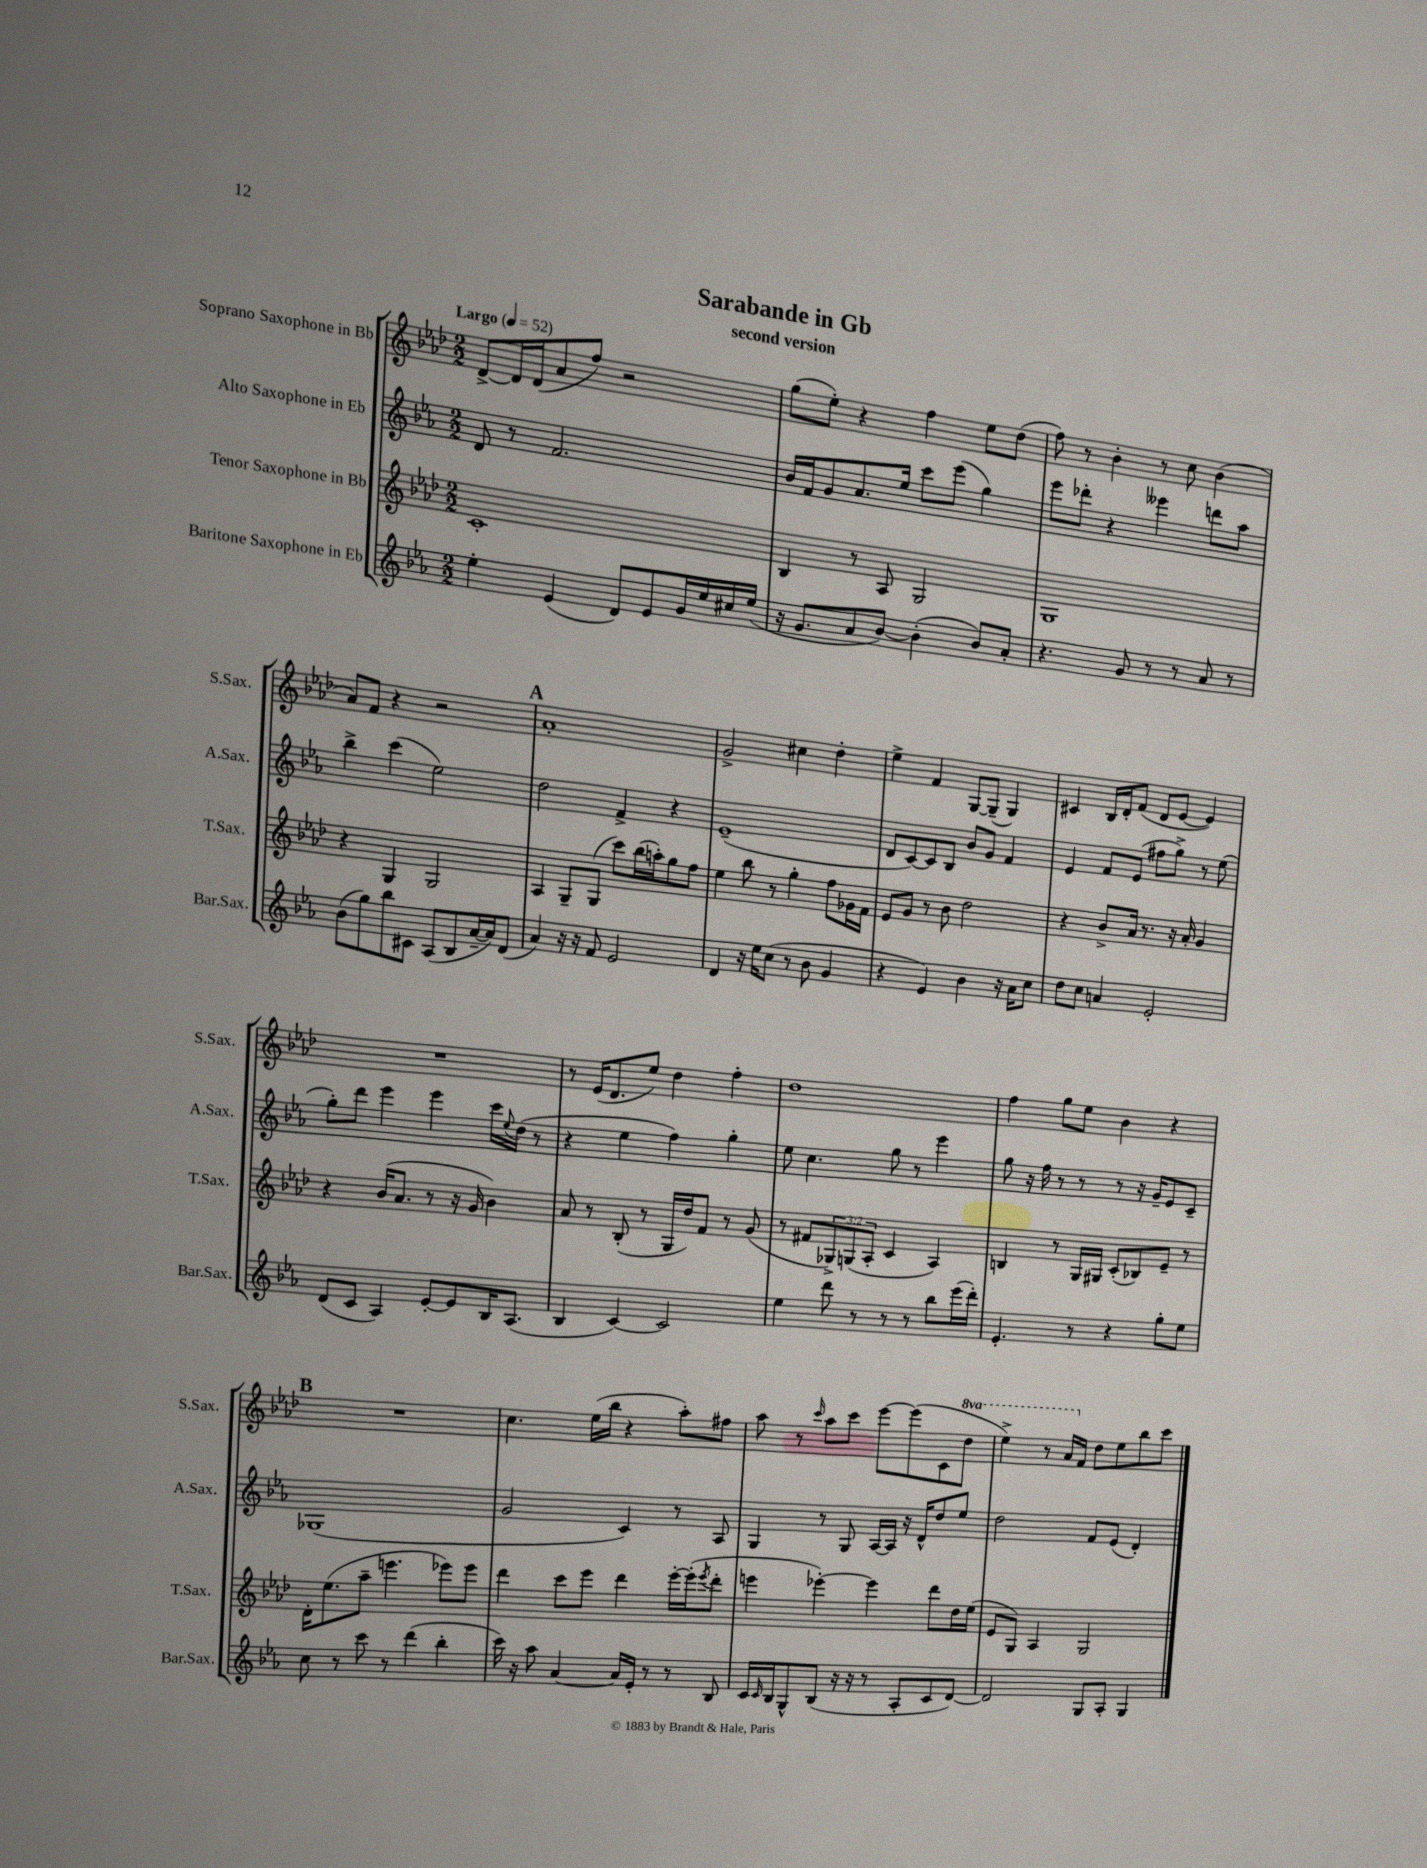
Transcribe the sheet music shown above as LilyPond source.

\header { title = "Sarabande in Gb" subtitle = "second version" }
<<
\new StaffGroup <<
\new Staff = "s0" \with { instrumentName = "Soprano Saxophone in Bb" shortInstrumentName = "S.Sax." } {
    \clef treble \key aes \major \numericTimeSignature \time 2/2 \set Staff.ottavationMarkups = #ottavation-simple-ordinals \tempo "Largo" 4 = 52
    des'8~-> des'16 des'16( aes'8 f''8) r2 |
    g''8( ees''8-.) r4 f''4 ees''8 des''8( |
    f''8) r8 bes'4-. r8 c''8 bes'4( |
    aes'8) f'8 r4 r2 |
    \mark \markup { \bold "A" } aes'1-. |
    g'2-> cis''4 des''4-. |
    ees''4-> f'4 g8~ g8--( g4) |
    cis'4 bes16 des'16-. f'8( des'8 ees'8~ ees'4) |
    R1 |
    r8 ees'16( des'8. ees''8) des''4 f''4-. |
    des''1 |
    f''4 g''8 ees''8 bes'4 r4 |
    \mark \markup { \bold "B" } R1 |
    c''4. ees''16( bes''16 r4 aes''8-.) fis''8 |
    aes''8 r8 \grace { c'''16 } aes''8 c'''8 ees'''8~ ees'''8( c'8 \ottava #1 des'''8 |
    ees'''4->) r8 aes''16 \ottava #0 f'16 des''8 ees''8 bes''8 c'''8 \bar "|." |
}
\new Staff = "s1" \with { instrumentName = "Alto Saxophone in Eb" shortInstrumentName = "A.Sax." } {
    \clef treble \key ees \major \numericTimeSignature \time 2/2
    d'8 r8 f'2. |
    bes'16 f'16 g'8 aes'8. ees''16 c'''8 ees'''8( g''4) |
    ees'''8 des'''8-. r4 eeses'''4 d'''8 aes''8 |
    bes''4-> c'''4( ees''2) |
    \mark \markup { \bold "A" } d''2 f'4-> r4 |
    ees'1--( |
    d'8 c'8~) c'8 bes8 bes'8 g'8 f'4 |
    ees'4 f'8 ees'8( fis''8 g''8->) r8 ees''8( |
    g''8-.) d'''8 ees'''4 ees'''4 c'''16 \appoggiatura { ees''8 } d''16( r8 |
    r4 ees''4 f''4) g''4-. |
    ees''8 c''4. g''8 r8 ees'''4 |
    g''8 r16 f''16 r8 r8 r8 r16 g'16-- ees'8 c'8-- |
    \mark \markup { \bold "B" } ges1( |
    g'2 c'4) r8 aes8 |
    g4 r8 g8 aes16~ aes16 r16 d'16-^ d''8 ees''8 |
    d''2 f'8 ees'8( d'4-.) \bar "|." |
}
\new Staff = "s2" \with { instrumentName = "Tenor Saxophone in Bb" shortInstrumentName = "T.Sax." } {
    \clef treble \key aes \major \numericTimeSignature \time 2/2 \override Staff.TupletNumber.text = #tuplet-number::calc-fraction-text
    c'1-. |
    bes4 r8 aes8 g2 |
    g1 |
    r4 g4 g2 |
    \mark \markup { \bold "A" } aes4 g8-- g8( c'''8) bes''16( a''16-.) g''8 f''8 |
    ees''4 bes''8 r8 g''4-. f''8 ges'16 f'16 |
    ees'8 g'8 r8 bes'8 des''2 |
    r4 bes'8-> aes'16 r8. r16 aes'16-. g'4 |
    r4 bes'16( aes'8. r8 r16 g'16 bes'4) |
    aes'8 r8 bes8-.( r8 g16 des''16) f'8 r8 g'8( |
    r8 fis'8 \tuplet 3/2 { ges8->) g8( aes8-. } c'4 aes4) |
    b4 r8 g16 gis16 c'8-.( bes8) ees'8-- r8 |
    \mark \markup { \bold "B" } des'16-. ees''8.( aes''8-- e'''4. ees'''8) ees'''8 |
    des'''4 c'''8 ees'''8 des'''4 ees'''16~-. ees'''16-.( \acciaccatura { ees'''8 } des'''8-. |
    e'''4 ees'''4~-.) ees'''4 des'''8 des''16 ees''16( |
    ees'8 g8) aes4 g2 \bar "|." |
}
\new Staff = "s3" \with { instrumentName = "Baritone Saxophone in Eb" shortInstrumentName = "Bar.Sax." } {
    \clef treble \key ees \major \numericTimeSignature \time 2/2
    ees''4-. ees'4( d'8) ees'8 g'16 ees''16 cis''16 ees''16( |
    r16 g'8. aes'8 bes'8~) bes'4-.( bes'8) aes'8-. |
    r4. g'8 r8 r8 aes'8 r8 |
    bes'8( g''8) bes''8 cis'8 aes8( bes8 aes'16~-- aes'16) d'8( |
    \mark \markup { \bold "A" } aes'4) r16 r16 f'8 ees'2 |
    d'4 r16 ees''16 c''8( r8 bes'8 g'4 |
    r4 ees'4) bes'4 r16 aes'16 c''8 |
    d''8 c''8 a'4 ees'2-. |
    d'8( c'8 aes4) ees'8~-. ees'8 bes16 aes8.( |
    bes4 c'4~) c'2 |
    ees''4 d'''8 r8 r8 r8 bes''8 ees'''16( d'''16-.) |
    ees'4.-. r8 r4 g''8-. ees''8 |
    \mark \markup { \bold "B" } c''8 r8 c'''8 r8 d'''4( bes''4-. |
    c'''16) r16 aes''8 aes'4~ aes'16 ees'16-. r8 r8 bes8 |
    c'16 \grace { c'16 } bes16 g8-^ bes8( r16 r16 r8 aes8-. c'8 d'8~) |
    d'2 g8 aes8-. g4 \bar "|." |
}
>>
>>
\layout { \context { \Score \remove "Bar_number_engraver" } }
